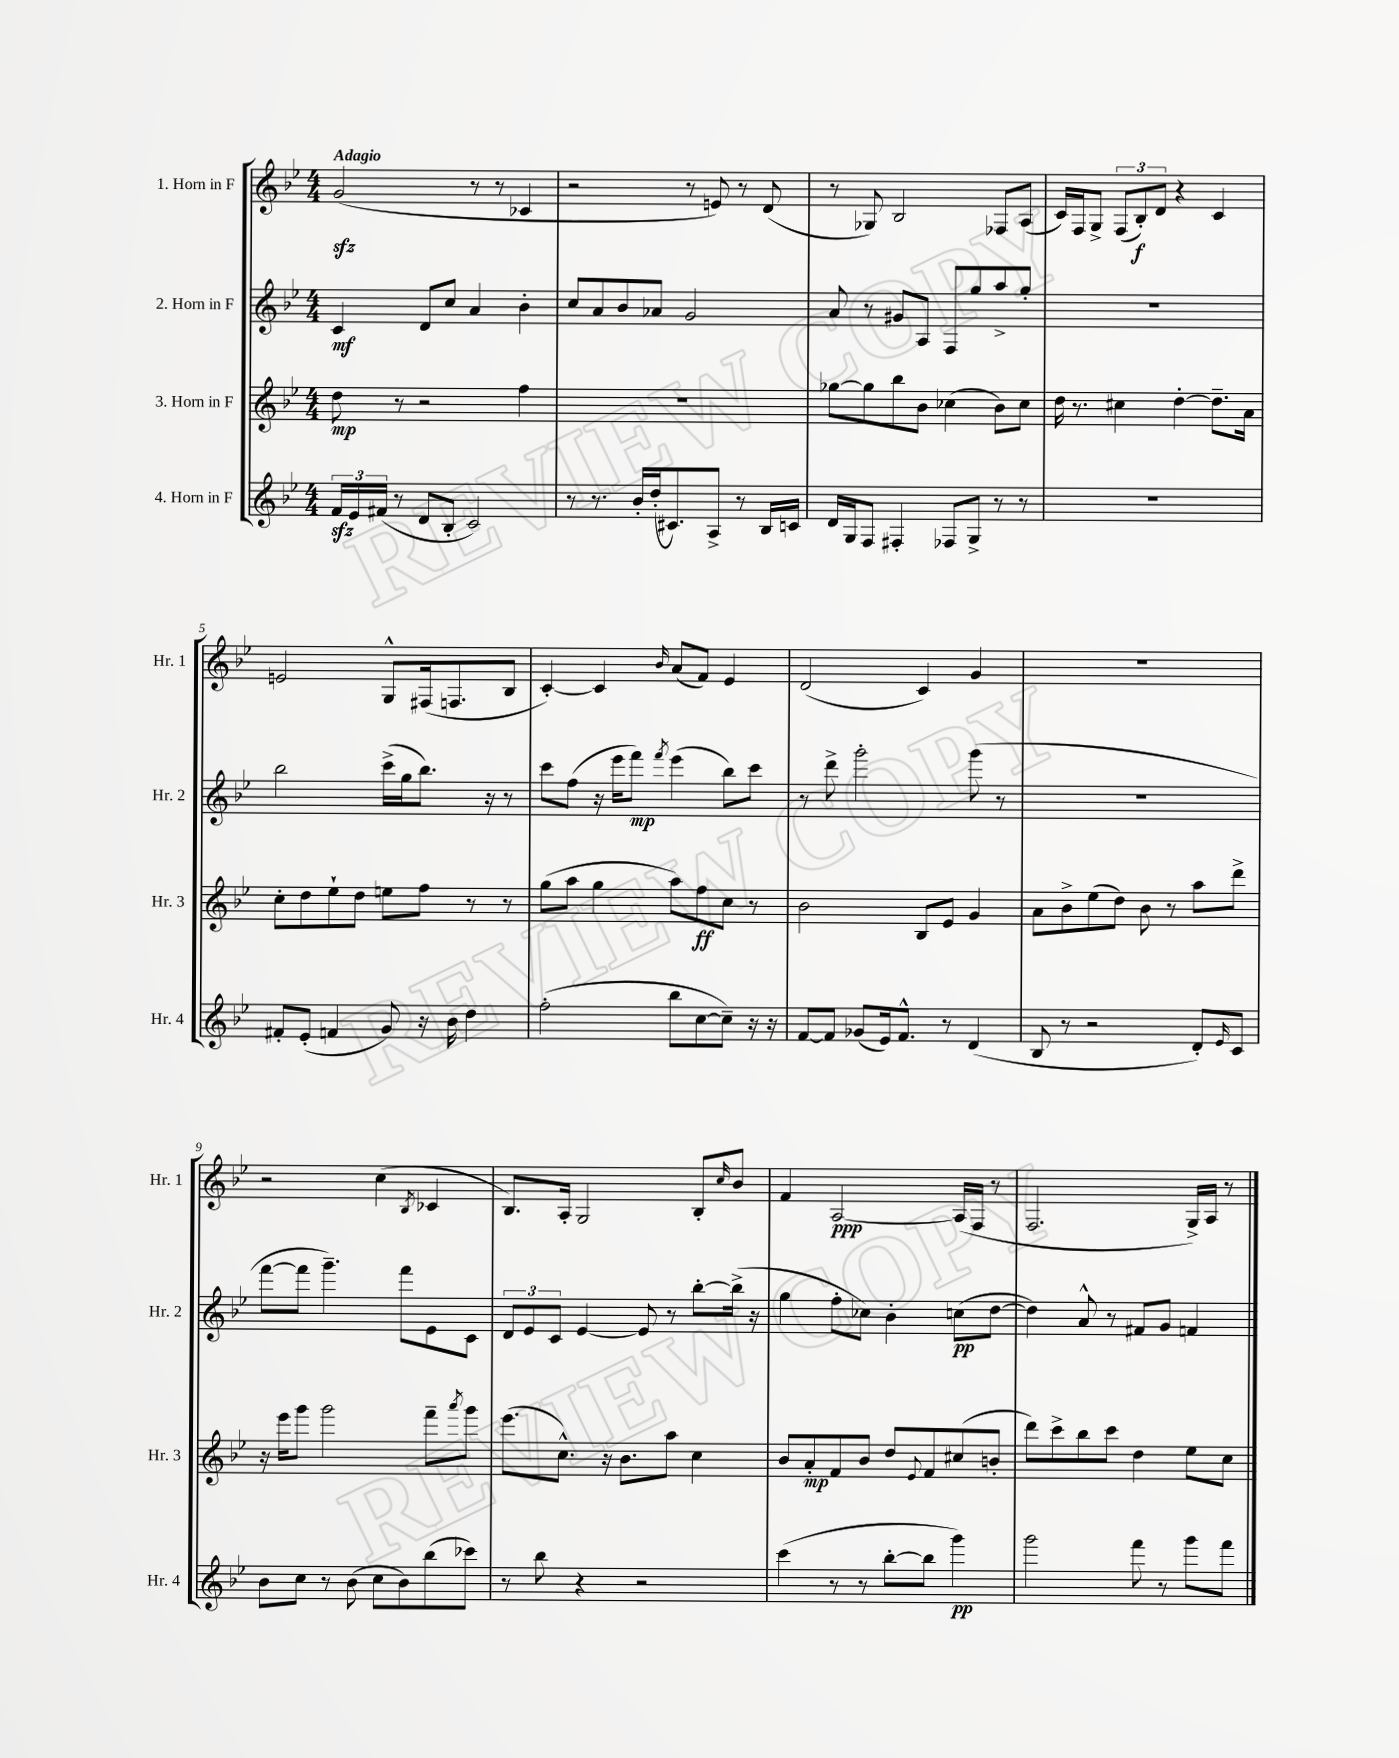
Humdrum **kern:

**kern	**kern	**kern	**kern
*staff4	*staff3	*staff2	*staff1
*clefG2	*clefG2	*clefG2	*clefG2
*k[b-e-]	*k[b-e-]	*k[b-e-]	*k[b-e-]
*M4/4	*M4/4	*M4/4	*M4/4
24f	8dd	4c	(2g
24e-	.	.	.
(24f#	.	.	.
8r	8r	.	.
8d	2r	8d	.
8B-'	.	8cc	.
2c)	.	4a	8r
.	.	.	8r
.	4ff	4b-'	4c-
=	=	=	=
8r	1r	8cc	2r
8.r	.	8a	.
.	.	8b-	.
16b-'	.	.	.
(16dd'	.	8a-	.
8.c#)	.	.	.
.	.	2g	8r
8A^	.	.	8e)
8r	.	.	8r
16B-	.	.	(8d
16c	.	.	.
=	=	=	=
16d	[8gg-	8a	8r
16G	.	.	.
8F	8gg-]	8r	8G-)
4F#'	8bb-	8g#	2B-
.	8b-	8A	.
8F-	(4cc-	8F	.
8G^	.	8gg	.
8r	8b-)	8aa^	8F-
8r	8cc-	8gg'	(8A
=	=	=	=
1r	16dd	1r	16c)
.	8.r	.	16F
.	.	.	8G^
.	4cc#	.	(12F
.	.	.	12B-')
.	.	.	12d
.	[4dd'	.	4r
.	8.dd~]	.	4c
.	16a	.	.
=	=	=	=
8f#'	8cc'	2bb-	2e
(8e-'	8dd	.	.
4f	8ee-`	.	.
.	8dd	.	.
8g)	8ee	(16ccc^	8G^^
.	.	16gg	.
16r	8ff	8.bb-)	(16F#
16b-	.	.	8.F
4dd	8r	.	.
.	.	16r	.
.	8r	8r	8B-
=	=	=	=
(2ff'	(8gg	8ccc	[4c')
.	8aa	(8ff	.
.	4gg	16r	4c]
.	.	16eee-	.
.	.	8fff)	.
.	.	8qfff	16qqb-
8bb-	8aa)	(4eee-	(8a
[8cc	8ff	.	8f)
8cc~])	8cc	8bb-)	4e-
16r	8r	8ccc	.
16r	.	.	.
=	=	=	=
[8f	2b-	8r	(2d
8f]	.	8ddd^	.
(8g-	.	2ggg'	.
16e-)	.	.	.
8.f^^	.	.	.
.	8B-	.	4c)
8r	8e-	.	.
(4d	4g	(8ggg	4g
.	.	8r	.
=	=	=	=
8B-	8a	1r	1r
8r	8b-^	.	.
2r	(8ee-	.	.
.	8dd)	.	.
.	8b-	.	.
.	8r	.	.
8d')	8aa	.	.
16qqe-	.	.	.
8c	8ddd^	.	.
=	=	=	=
8b-	16r	[8fff	2r
.	16eee-	.	.
8cc	8ggg	8fff]	.
8r	2ggg	4.ggg~)	.
(8b-	.	.	.
8cc	.	.	(4cc
8b-)	.	8fff	.
.	.	.	8qB-
(8bb-	8fff~	8e-	4c-
.	8qaaa	.	.
8ccc-)	8ggg	8c	.
=	=	=	=
8r	(8.eee-	12d	8.B-)
.	.	12e-	.
8bb-	.	.	.
.	.	12c	.
.	8.cc^^)	.	16A'
4r	.	[4e-	2G
.	16r	.	.
.	8.b-	.	.
2r	.	8e-]	.
.	8aa	8r	.
.	4cc	[8bb-'	8B-'
.	.	.	16qqcc
.	.	(16bb-^]	8b-
.	.	16r	.
=	=	=	=
(4ccc	8b-	4gg	4f
.	8a'	.	.
8r	8f	8ff'	[2A
8r	8b-	8cc-)	.
[8bb-'	8dd	4b-'	.
.	8qqe-	.	.
8bb-]	8f	.	.
4ggg)	(8cc#	(8cc	(16A]
.	.	.	16F
.	8b'	[8dd	8r
=	=	=	=
2ggg	8ddd)	4dd])	2.F
.	8ccc^	.	.
.	8bb-	8a^^	.
.	8ccc	8r	.
8fff	4dd	8f#	.
8r	.	8g	.
8ggg	8ee-	4f	16G^)
.	.	.	16A
8fff	8cc	.	8r
==	==	==	==
*-	*-	*-	*-
